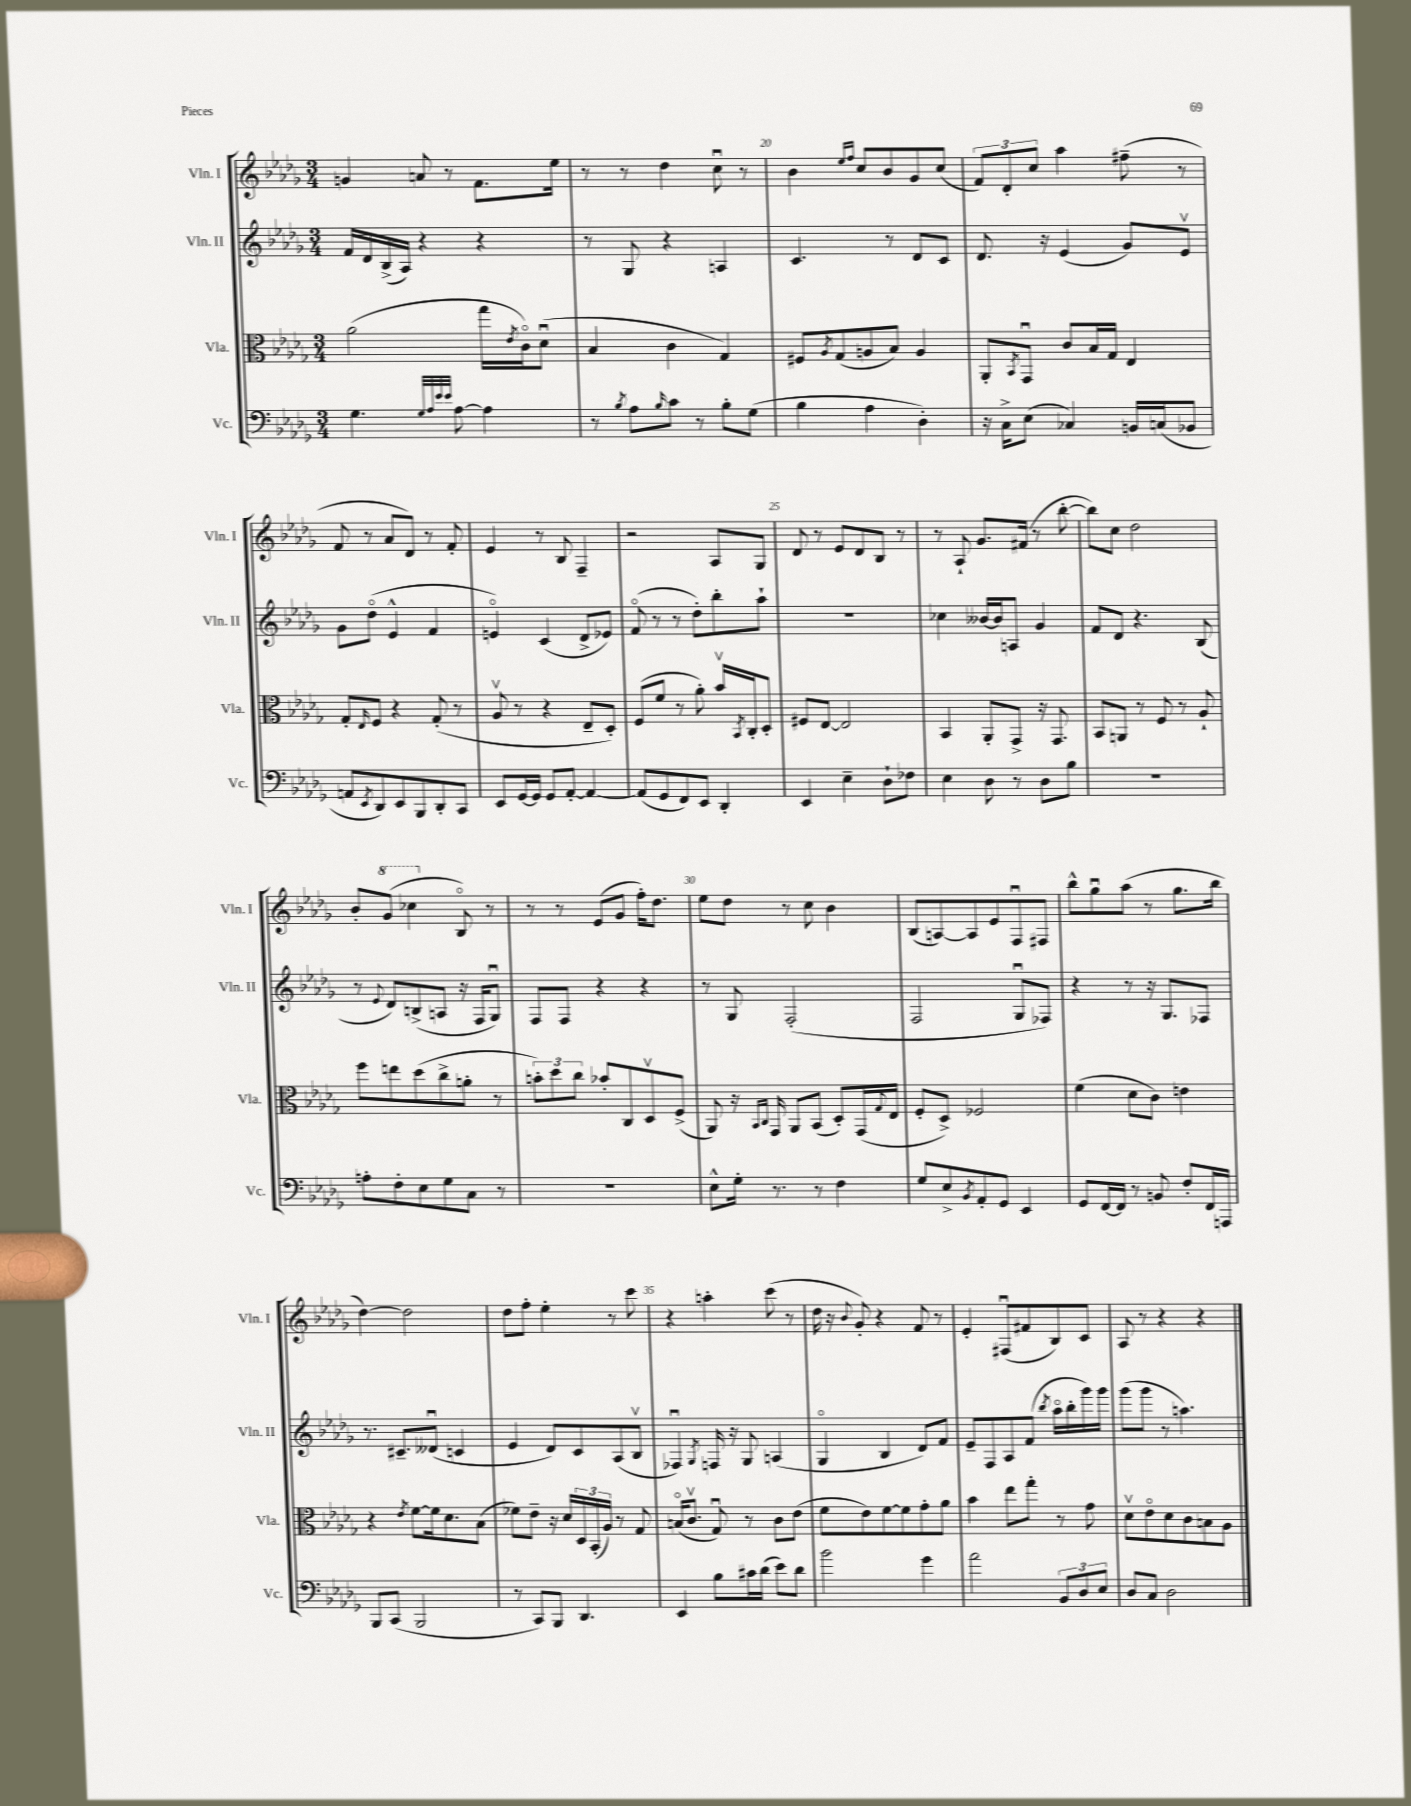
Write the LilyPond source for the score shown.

<<
\new StaffGroup <<
\new Staff = "s0" \with { instrumentName = "Vln. I" shortInstrumentName = "Vln. I" } {
    \clef treble \key des \major \numericTimeSignature \time 3/4
    g'4 a'8 r8 f'8. ees''16 |
    r8 r8 des''4 c''8\downbow r8 |
    bes'4 \grace { ees''16 f''16 } c''8 bes'8 ges'8 c''8( |
    \tuplet 3/2 { f'8) des'8-. c''8 } aes''4 fis''8--( r8 |
    f'8 r8 aes'8 des'8) r8 f'8-. |
    ees'4 r8 bes8 f4-- |
    r2 aes8 ges8 |
    des'8 r8 ees'8 des'8 bes8 r8 |
    r8 aes8-! ges'8. fis'16( r8 bes''8~-. |
    bes''8) c''8 des''2 |
    bes'8-. \ottava #1 ges''8( ces'''4 \ottava #0 bes8\flageolet) r8 |
    r8 r8 ees'8( ges'8 f''16-.) des''8. |
    ees''8 des''8 r8 c''8 bes'4 |
    bes8( a8~) a8 ees'8 f8\downbow fis8 |
    bes''8-^ ges''8\downbow aes''8( r8 ges''8. bes''16 |
    des''4~) des''2 |
    des''8 f''8-. ees''4-. r8 c'''8 |
    r4 a''4-. c'''8( r8 |
    des''16 r16 \appoggiatura { bes'8 } ges'8-.) r4 f'8 r8 |
    ees'4-. fis8\downbow( fis'8 bes8) c'8 |
    aes8 r8 r4 r4 \bar "|." |
}
\new Staff = "s1" \with { instrumentName = "Vln. II" shortInstrumentName = "Vln. II" } {
    \clef treble \key des \major \numericTimeSignature \time 3/4
    f'16 des'16 bes16->( aes16) r4 r4 |
    r8 ges8 r4 a4 |
    c'4. r8 des'8 c'8 |
    des'8. r16 ees'4( ges'8) ees'8\upbow |
    ges'8 des''8\flageolet( ees'4-^ f'4 |
    e'4\flageolet) c'4( des'8-> ees'8) |
    f'8\flageolet( r8 r8 des''8-.) bes''8-. aes''8-! |
    R2. |
    ces''4 beses'16~ beses'16 a8 ges'4 |
    f'8 des'8 r4. bes8( |
    r8 \appoggiatura { ees'8 } des'8) b8->( a8 r16 f16 ges8\downbow) |
    f8 f8 r4 r4 |
    r8 ges8 f2-.( |
    f2 ges8\downbow fes8) |
    r4 r8 r16 ges8. fes8 |
    r8. cis'8.-- deses'8\downbow( c'4 |
    ees'4 des'8) c'8 aes8( bes8\upbow |
    fes4\downbow) \acciaccatura { ges8 } f16 r16 ges8 a4( |
    ges4\flageolet bes4 des'8) f'8 |
    ees'8-- f8 aes8 f'8( \acciaccatura { bes''8 } aes''16\flageolet bes''16-. ges'''16) ges'''16 |
    ges'''8( ges'''8 r8 a''4.) \bar "|." |
}
\new Staff = "s2" \with { instrumentName = "Vla." shortInstrumentName = "Vla." } {
    \clef alto \key des \major \numericTimeSignature \time 3/4
    aes'2( ges''16 \acciaccatura { ees'8 } c'16\flageolet) des'8\downbow( |
    bes4 c'4 ges4) |
    fis8 \acciaccatura { aes8 } ges8( a8 bes8) a4 |
    aes,8-. \acciaccatura { bes,8 } ges,8\downbow c'8 bes16 ges16 ees4 |
    ges8-. \grace { ees16 } f8 r4 ges8-.( r8 |
    aes8\upbow r8 r4 ees8-- des8-.) |
    f8( f'8 r8 aes'8-.) bes'16\upbow \acciaccatura { bes,8 } c16-. des8-. |
    fis8 ees8~ ees2 |
    bes,4 aes,8-. ges,8-> r16 ges,8. |
    bes,8 a,8 r8 f8 r8 aes8-! |
    f''8 e''8 des''8( c''8-> a'8-. r8 |
    \tuplet 3/2 { b'8-.) des''8 c''8 } bes'8-. c8 des8\upbow f8->( |
    aes,8) r16 \grace { bes,16 c16 } ges,16 aes,8 bes,8( des8-.) ges,16( \appoggiatura { ges8 } ees16 |
    f8-. des8->) fes2 |
    f'4( des'8 c'8) e'4 |
    r4 \acciaccatura { ees'8 } f'8~ f'16 des'8. bes8( |
    fes'8) ees'8-- r16 des'16 \tuplet 3/2 { des16 bes,16-.( aes16) } r8 ges8 |
    b16\flageolet( c'8.\upbow ges8\downbow) r8 c'8 ees'8( |
    f'8 ees'8) f'8~ f'8 ges'8-. aes'8 |
    bes'4 ees''8 ges''8-. r8 ges'8 |
    des'8\upbow ees'8\flageolet des'8 c'8 b8 aes8 \bar "|." |
}
\new Staff = "s3" \with { instrumentName = "Vc." shortInstrumentName = "Vc." } {
    \clef bass \key des \major \numericTimeSignature \time 3/4
    ges4. \grace { ges32 aes32 ees'32 ees'32 } aes8~ aes4 |
    r8 \acciaccatura { bes8 } aes8 \grace { bes16 } c'8 r8 bes8-. ges8( |
    bes4 aes4 des4-.) |
    r16 c16-> ees8( ces4) b,16 c16( bes,8 |
    a,8 \acciaccatura { ees,8 } des,8) ees,8 bes,,8 des,8-. c,8 |
    ees,8 ges,16~ ges,16 ges,8 aes,8~-. aes,4~ |
    aes,8( ges,8 f,8) ees,8 des,4-. |
    ees,4 ees4-- des8-! fes8 |
    ees4 des8 r8 des8 bes8 |
    R2. |
    a8-. f8-. ees8 ges8 c8 r8 |
    R2. |
    ees8-^ ges16-. r8. r8 f4 |
    ges8 ees8-> \acciaccatura { bes,8 } aes,8-. ges,8 ees,4 |
    ges,8 f,16~ f,16 r8 b,8 f8-. f,16 a,,16 |
    bes,,8 c,8( bes,,2 |
    r8 c,8) bes,,8 des,4. |
    ees,4 bes8 cis'16 des'16( ees'8) des'8 |
    bes'2 ges'4 |
    aes'2 \tuplet 3/2 { bes,8 des8 ees8 } |
    des8 c8 des2 \bar "|." |
}
>>
>>
\layout { \context { \Score currentBarNumber = #18 \override BarNumber.break-visibility = ##(#f #t #t) barNumberVisibility = #(every-nth-bar-number-visible 5) } }
